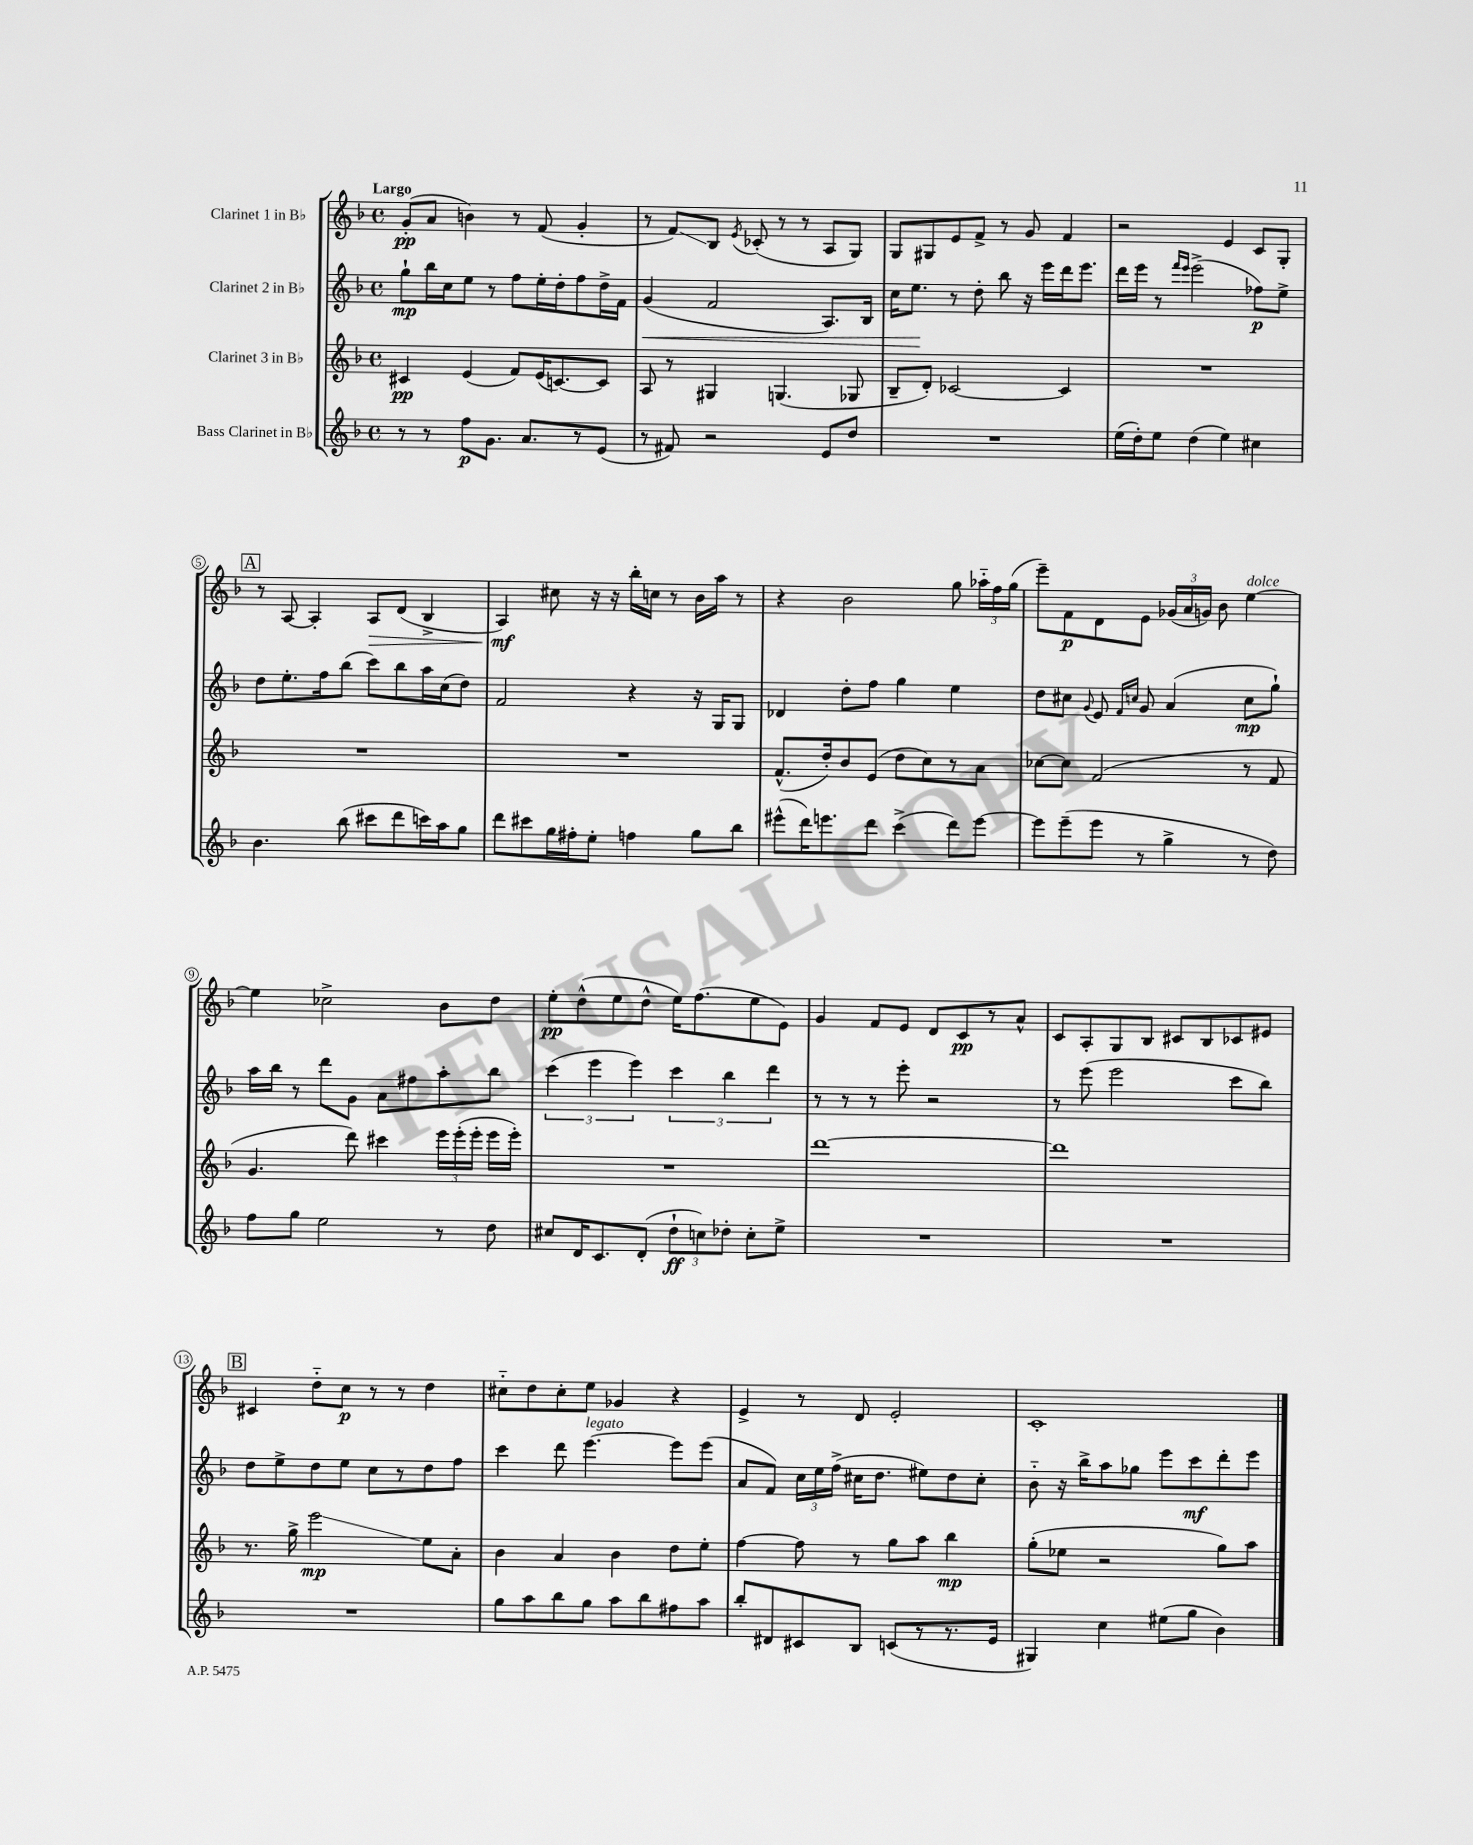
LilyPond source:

<<
\new StaffGroup <<
\new Staff = "s0" \with { instrumentName = "Clarinet 1 in Bb" } {
    \clef treble \key f \major \defaultTimeSignature \time 4/4 \tempo "Largo"
    \autoBeamOff g'8[-.\pp( a'8] b'4) r8 f'8( g'4-. |
    r8 f'8[\glissando) bes8] \acciaccatura { e'8 } ces'8-.( r8 r8 a8[ g8]) |
    g8[ gis8 e'8 f'8]-> r8 g'8 f'4 |
    r2 e'4 c'8[ g8]-. |
    \mark \markup { \box "A" } r8 a8~ a4-. a8[\> d'8]( bes4-> |
    a4\mf\!) cis''8 r16 r16 bes''16[-. c''16] r8 bes'16[ a''16] r8 |
    r4 bes'2 g''8 \tuplet 3/2 { aes''16[-_ f''16 g''16]( } |
    e'''8[--) f'8\p d'8 e'8] \tuplet 3/2 { ges'16[( a'16 g'16]) } bes'8 e''4~^\markup { \italic "dolce" } |
    e''4 ces''2-> bes'8[ d''8] |
    e''8[-.\pp d''8-^( e''8 d''8]-^ e''16[) f''8.( e''8 e'8]) |
    g'4 f'8[ e'8] d'8[ c'8\pp r8 a'8]-^ |
    c'8[ a8-. g8 bes8] cis'8[ bes8 ces'8 eis'8] |
    \mark \markup { \box "B" } cis'4 d''8[-_ c''8]\p r8 r8 d''4 |
    cis''8[-_ d''8 cis''8-. e''8] ges'4 r4 |
    e'4-> r8 d'8 e'2-. |
    c'1-. \bar "|." |
}
\new Staff = "s1" \with { instrumentName = "Clarinet 2 in Bb" } {
    \clef treble \key f \major \defaultTimeSignature \time 4/4
    \autoBeamOff g''8[-!\mp bes''16 c''16 e''8] r8 f''8[ e''16-. d''16-. f''8 d''16-> f'16] |
    g'4\<( f'2 a8.[) bes16] |
    c''16[ e''8.]\! r8 d''8-. bes''8 r16 e'''16[ d'''16 e'''8.] |
    d'''16[ e'''16] r8 \grace { f'''16[ e'''16] } e'''2->( fes''8[\p) e''8]-> |
    \mark \markup { \box "A" } d''8[ e''8.-. f''16 bes''8]( c'''8[) bes''8 a''16 c''16( d''8]) |
    f'2 r4 r16 g16[ g8] |
    des'4 d''8[-. f''8] g''4 e''4 |
    d''8[ cis''8] \appoggiatura { g'8 } e'8 \grace { f'16[ c''16] } g'8 a'4( c''8[\mp g''8]-!) |
    a''16[ bes''16] r8 d'''8[ g'8] a'8[ fis''8 a''8-. bes''8] |
    \tuplet 3/2 { c'''4( e'''4 e'''4) } \tuplet 3/2 { c'''4 bes''4 d'''4 } |
    r8 r8 r8 e'''8-. r2 |
    r8 e'''8( e'''2 c'''8[ bes''8]) |
    \mark \markup { \box "B" } d''8[ e''8-> d''8 e''8] c''8[ r8 d''8 f''8] |
    c'''4 d'''8 e'''4.~^\markup { \italic "legato" } e'''8[ e'''8]( |
    a'8[ f'8]) \tuplet 3/2 { c''16[ e''16 f''16]->( } cis''16[ d''8.] eis''8[) d''8 cis''8]-. |
    bes'8-_ r16 bes''16[-> a''8 ges''8] e'''8[ c'''8\mf d'''8-. e'''8] \bar "|." |
}
\new Staff = "s2" \with { instrumentName = "Clarinet 3 in Bb" } {
    \clef treble \key f \major \defaultTimeSignature \time 4/4
    \autoBeamOff cis'4\pp e'4( f'8[) e'16( c'8.~) c'8] |
    a8 r8 gis4 g4.( ges8 |
    bes8[-- d'8]-.) ces'2~ ces'4 |
    R1 |
    \mark \markup { \box "A" } R1 |
    R1 |
    f'8.[-^( d''16-.) bes'8 e'8]( d''8[ c''8) r8 a'8] |
    ces''8[~ ces''8] f'2( r8 f'8 |
    g'4. d'''8) cis'''4 \tuplet 3/2 { e'''16[ e'''16-.( e'''16]-. } e'''16[ e'''16]-.) |
    R1 |
    d'''1~ |
    d'''1 |
    \mark \markup { \box "B" } r8. g''16-> e'''2\glissando\mp e''8[ a'8]-. |
    bes'4 a'4 bes'4 d''8[ e''8]-. |
    f''4~ f''8 r8 g''8[ a''8] bes''4\mp |
    g''8[-.( ees''8] r2 g''8[) a''8] \bar "|." |
}
\new Staff = "s3" \with { instrumentName = "Bass Clarinet in Bb" } {
    \clef treble \key f \major \defaultTimeSignature \time 4/4
    \autoBeamOff r8 r8 f''8[\p g'8.] a'8.[ r8 e'8]( |
    r8 fis'8) r2 e'8[ d''8] |
    R1 |
    e''16[( d''16-.) e''8] d''4( e''4) cis''4 |
    \mark \markup { \box "A" } bes'4. bes''8( cis'''8[ d'''8 c'''16) a''16 g''8] |
    d'''8[ cis'''8 g''16 fis''16-. e''8]-. f''4 g''8[ bes''8] |
    eis'''8[-^( d'''16) e'''8. d'''8] c'''4->( d'''8[) e'''8]~ |
    e'''8[ e'''8--( e'''8] r8 g''4-> r8 d''8) |
    f''8[ g''8] e''2 r8 d''8 |
    cis''8[ d'16 c'8. d'8]-.( \tuplet 3/2 { d''8[-!\ff c''8) des''8]-. } c''8[-. e''8]-> |
    R1 |
    R1 |
    \mark \markup { \box "B" } R1 |
    g''8[ a''8 bes''8 g''8] a''8[ bes''8 fis''8 a''8] |
    bes''8[-. dis'8 cis'8 bes8] c'8[( r8 r8. e'16] |
    gis4) c''4 eis''8[( g''8] bes'4) \bar "|." |
}
>>
>>
\layout { \context { \Score \override BarNumber.stencil = #(make-stencil-circler 0.1 0.3 ly:text-interface::print) } }
